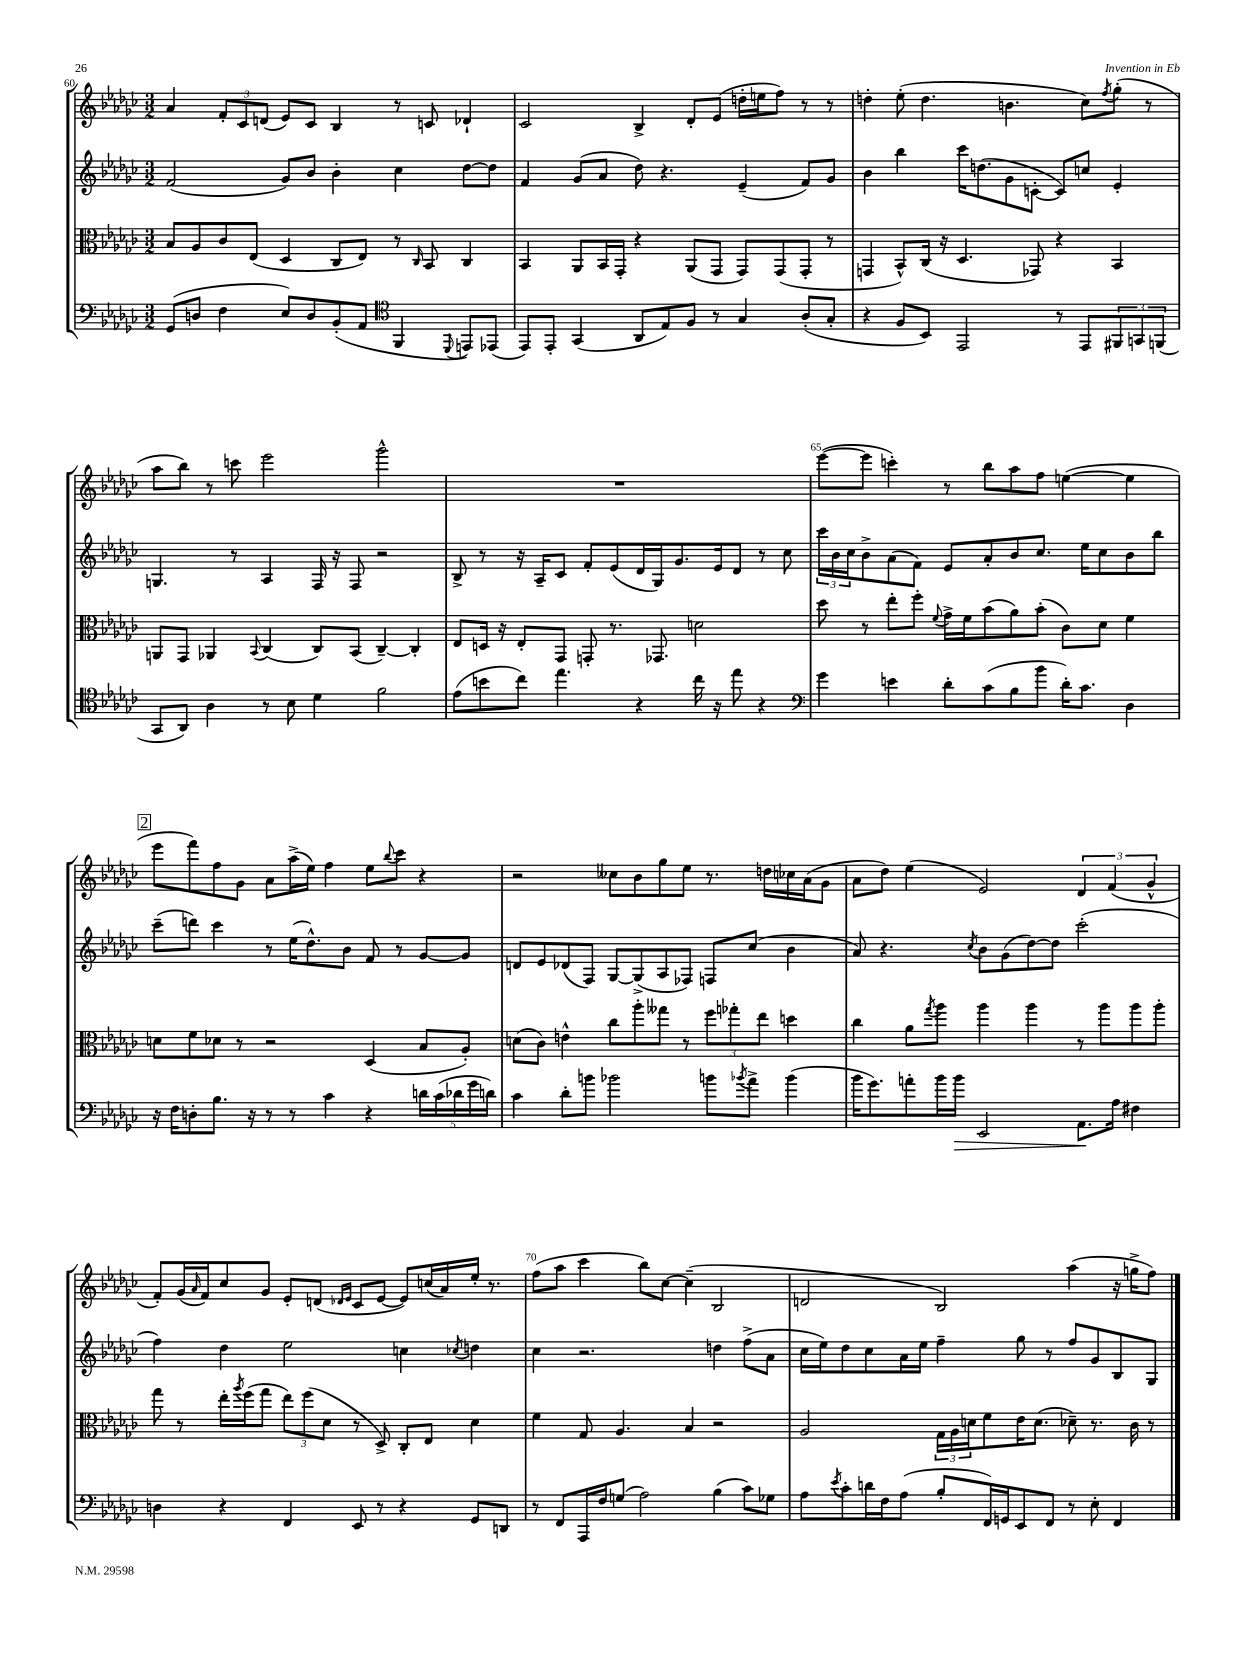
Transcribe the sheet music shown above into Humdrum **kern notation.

**kern	**dynam	**kern	**kern	**kern
*part4	*part4	*part3	*part2	*part1
*staff4	*staff4	*staff3	*staff2	*staff1
*clefF4	*	*clefC3	*clefG2	*clefG2
*k[b-e-a-d-g-c-]	*	*k[b-e-a-d-g-c-]	*k[b-e-a-d-g-c-]	*k[b-e-a-d-g-c-]
*M3/2	*	*M3/2	*M3/2	*M3/2
=60	=60	=60	=60	=60
(8GG-/L	.	8B-/L	(2f/	4a-/
8Dn/J	.	8A-/	.	.
4F\	.	8c-/	.	12f'/L
.	.	.	.	12c-/
.	.	(8E-/J	.	.
.	.	.	.	(12dn/J
8E-/L)	.	4D-/	8g-/L)	8e-/L)
8D/	.	.	8b-/J	8c-/J
(8BB-'/	.	8C-/L	4b-'\	4B-/
8AA-/J	.	8E-/J)	.	.
*clefC4	*	*	*	*
4FF/	.	8r	4cc-\	8r
.	.	16qqC-/	.	.
.	.	8BB-/	.	8cn/
8qqDD-/	.	.	.	.
8EEn/L)	.	4C-/	[8dd-\L	4d-X`/
(8EE-X/J	.	.	8dd-\J]	.
=61	=61	=61	=61	=61
8EE-/L)	.	4BB-/	4f/	2c-/
8EE-'/J	.	.	.	.
(4GG-/	.	8AA-/L	(8g-/L	.
.	.	16BB-/L	8a-/J	.
.	.	16GG-'/JJ	.	.
8AA-/L	.	4r	8dd-\)	4B-^/
8E-/)	.	.	4.r	.
8F/J	.	(8AA-/L	.	8d-'/L
8r	.	8GG-/J	.	(8e-/J
4G-/	.	8GG-/L)	(4e-~/	16ddn'\LL
.	.	.	.	16een\J
.	.	(8GG-/	.	8ff\J)
(8A-'/L	.	8GG-'/J	8f/L)	8r
8G-'/J	.	8r	8g-/J	8r
=62	=62	=62	=62	=62
4r	.	4GGn/	4b-\	4ddn'\
8F/L	.	8BB-^^/L)	4bb-\	(8ee-'\
8BB-/J)	.	(16C-/Jk	.	4.dd\
.	.	16r	.	.
2EE-/	.	4.D-/	16ccc-\KL	.
.	.	.	(8.ddn\	.
.	.	.	8g-\	4.bn\
.	.	8GG-X/)	[8cn'\J	.
8r	.	4r	8c/L])	.
8EE-/L	.	.	8ccn/J	8cc-\L)
.	.	.	.	8qff/
12FF#X/	.	4BB-/	4e-'/	(8gg-'\J
12GGn/	.	.	.	.
.	.	.	.	8r
(12FFn/J	.	.	.	.
!!LO:LB:g=z
=63	=63	=63	=63	=63
8GG-/L	.	8AAn/L	4.Gn/	8aa-\L
8AA-/J)	.	8GG-/J	.	8bb-\J)
4A-\	.	4AA-X/	.	8r
.	.	.	8r	8cccn\
.	.	8qqBB-/	.	.
8r	.	(4C-/	4A-/	2eee-\
8B-\	.	.	.	.
4d-\	.	8C-/L)	16F/	.
.	.	.	16r	.
.	.	(8BB-/J	8F/	.
2f\	.	[4C-~/)	2r	2ggg-^^\
.	.	4C-'/]	.	.
=64	=64	=64	=64	=64
(8e-\L	.	8E-/L	8B-^/	1.r
8bn\	.	16Dn/Jk	8r	.
.	.	16r	.	.
8cc-\J)	.	8E-'/L	16r	.
.	.	.	16A-~/KL	.
4.ee-\	.	8GG-/J	8c-/J	.
.	.	8GGn'/	8f'/L	.
.	.	8.r	(8e-/	.
4r	.	.	16d-/L	.
.	.	8.GG-X/	16G-/J)	.
.	.	.	8.g-/	.
16cc-\	.	2dn\	.	.
16r	.	.	16e-/k	.
8ee-\	.	.	8d-/J	.
4r	.	.	8r	.
.	.	.	8cc-\	.
=65	=65	=65	=65	=65
*clefF4	*	*	*	*
4g-\	.	8dd-\	24ccc-\LL	([8eee-\L
.	.	.	24b-\	.
.	.	.	24cc-\J	.
.	.	8r	8b-^\	8eee-\J]
4en\	.	8ee-'\L	(8a-\	4cccn'\)
.	.	8ff'\J	8f\J)	.
.	.	8qqf/	.	.
8d-'\L	.	16g-^\LL	8e-/L	8r
.	.	16f\J	.	.
(8c-\	.	(8b-\	8a-'/	8bb-\L
8B-\	.	8a-\)	8b-/	8aa-\
8b-\J	.	(8b-'\J	8.cc-/J	8ff\J
16d-'\KL)	.	8c-\L)	.	([4een\
8.c-\J	.	.	16ee-\KL	.
.	.	8d-\J	8cc-\	.
4D-\	.	4f\	8b-\	4ee\]
.	.	.	8bb-\J	.
!!LO:LB:g=z
!!LO:REH:place=s1:t=2
=66	=66	=66	=66	=66
16r	.	8dn\L	(8ccc-~\L	8eee-\L
16F\KL	.	.	.	.
8Dn'\	.	8f\	8dddn\J)	8fff\)
8.B-\J	.	8d-X\J	4ccc-\	8ff\
.	.	8r	.	8g-\J
16r	.	.	.	.
8r	.	2r	8r	8a-\L
8r	.	.	(16ee-\KL	(16aa-^\L
.	.	.	8.dd-^^\)	16ee-\JJ)
4c-\	.	.	.	4ff\
.	.	.	8b-\J	.
4r	.	(4D-/	8f/	8ee-\L
.	.	.	.	8qqbb-/
.	.	.	8r	8ccc-\J
20dn\LL	.	8B-/L	[8g-/L	4r
(20c-\	.	.	.	.
20d-X\	.	.	.	.
.	.	8A-'/J)	8g-/J]	.
20g-\	.	.	.	.
20dn\JJ)	.	.	.	.
=67	=67	=67	=67	=67
4c-\	.	(8dn\L	8dn/L	2r
.	.	8c-\J)	8e-/	.
8d-'\L	.	4en^^\	(8d-X/	.
8bn\J	.	.	8F/J)	.
2b-X\	.	8cc-\L	[8G-/L	8cc--X\L
.	.	8aa-'\	(8G-^/]	8b-\
.	.	8gg--X\J	8A-/	8gg-\
.	.	8r	8F-X/J)	8ee-\J
8bn\L	.	12ff\L	8Fn/L	8.r
.	.	12gg-X'\	.	.
8qb-X/	.	.	.	.
8a-^\J	.	.	(8cc-/J	.
.	.	12ee-\J	.	.
.	.	.	.	16ddn\LL
(4b-\	.	4ddn\	4b-\	16cc-X\
.	.	.	.	(16a-\J
.	.	.	.	8g-\J
=68	=68	=68	=68	=68
16b-\KL	.	4cc-\	8a-/)	8a-\L
8.g-\)	.	.	.	.
.	.	.	4.r	8dd-\J)
8an'\	.	8a-\L	.	(4ee-\
.	.	8qgg-/	.	.
16b-\L	.	8aa-\J	.	.
!	!LO:HP:b	!	!	!
16b-\JJ	>	.	.	.
.	.	.	8qcc-/	.
2EE-/	.	4aa-\	8b-\L	2e-/)
.	.	.	(8g-\	.
.	.	4aa-\	[8dd-\)	.
.	.	.	8dd-\J]	.
8.AA-\L	.	8r	(2ccc-'\	6d-/
.	.	8aa-\L	.	.
.	.	.	.	(6f/
16A-\Jk	]	.	.	.
4F#X\	.	8aa-\	.	.
.	.	.	.	6g-^^/
.	.	8aa-'\J	.	.
!!LO:LB:g=z
=69	=69	=69	=69	=69
4Dn\	.	8gg-\	4ff\)	8f'/L)
.	.	8r	.	(16g-/L
.	.	.	.	16qqa-/
.	.	.	.	16f/J)
4r	.	16ee-'\LL	4dd-\	8cc-/
.	.	8qaa-/	.	.
.	.	(16ff\J	.	.
.	.	8gg-\J	.	8g-/J
4FF/	.	12ee-\L)	2ee-\	8e-'/L
.	.	(12ff\	.	.
.	.	.	.	(8dn/J
.	.	12d-\J	.	.
.	.	.	.	16qqd-X/LL
.	.	.	.	16qqe-/JJ
8EE-/	.	8r	.	8c-/L
8r	.	8D-^/)	.	[8e-/J
4r	.	8C-'/L	4ccn\	8e-/L])
.	.	8E-/J	.	(16ccn/L
.	.	.	.	16a-/)
.	.	.	8qcc-X/	.
8GG-/L	.	4d-\	4ddn\	16ee-'/JJ
.	.	.	.	8.r
8DDn/J	.	.	.	.
=70	=70	=70	=70	=70
8r	.	4f\	4cc-\	(8ff\L
8FF/L	.	.	.	8aa-\J
16AAA-/L	.	8G-/	2.r	4ccc-\
16F/J	.	.	.	.
(8Gn/J	.	4.A-/	.	.
2A-\)	.	.	.	8bb-\L)
.	.	.	.	[8cc-\J
.	.	4B-/	.	(4cc-~\]
(4B-\	.	2r	4ddn\	2B-/
8c-\L)	.	.	(8ff^\L	.
8G-X\J	.	.	8a-\J	.
=71	=71	=71	=71	=71
8A-\L	.	2A-/	16cc-\LL	2dn/
.	.	.	16ee-\J)	.
8qe-/	.	.	.	.
8c-'\	.	.	8dd-\	.
16dn\L	.	.	8cc-\	.
16F\J	.	.	.	.
(8A-\J	.	.	16a-\L	.
.	.	.	16ee-\JJ	.
8B-'/L	.	24G-\LL	4ff~\	2B-/)
.	.	24A-\	.	.
.	.	24dn\J	.	.
16FF/L)	.	8f\	.	.
16GGn/J	.	.	.	.
8EE-/	.	16e-\K	8gg-\	.
.	.	(8.d\J	.	.
8FF/J	.	.	8r	.
8r	.	8d-X~\)	8ff/L	(4aa-\
8E-'\	.	8.r	8g-/	.
4FF/	.	.	8B-/	16r
.	.	16c-\	.	16ggn^\KL
.	.	8r	8G-/J	8ff\J)
==	==	==	==	==
*-	*-	*-	*-	*-
